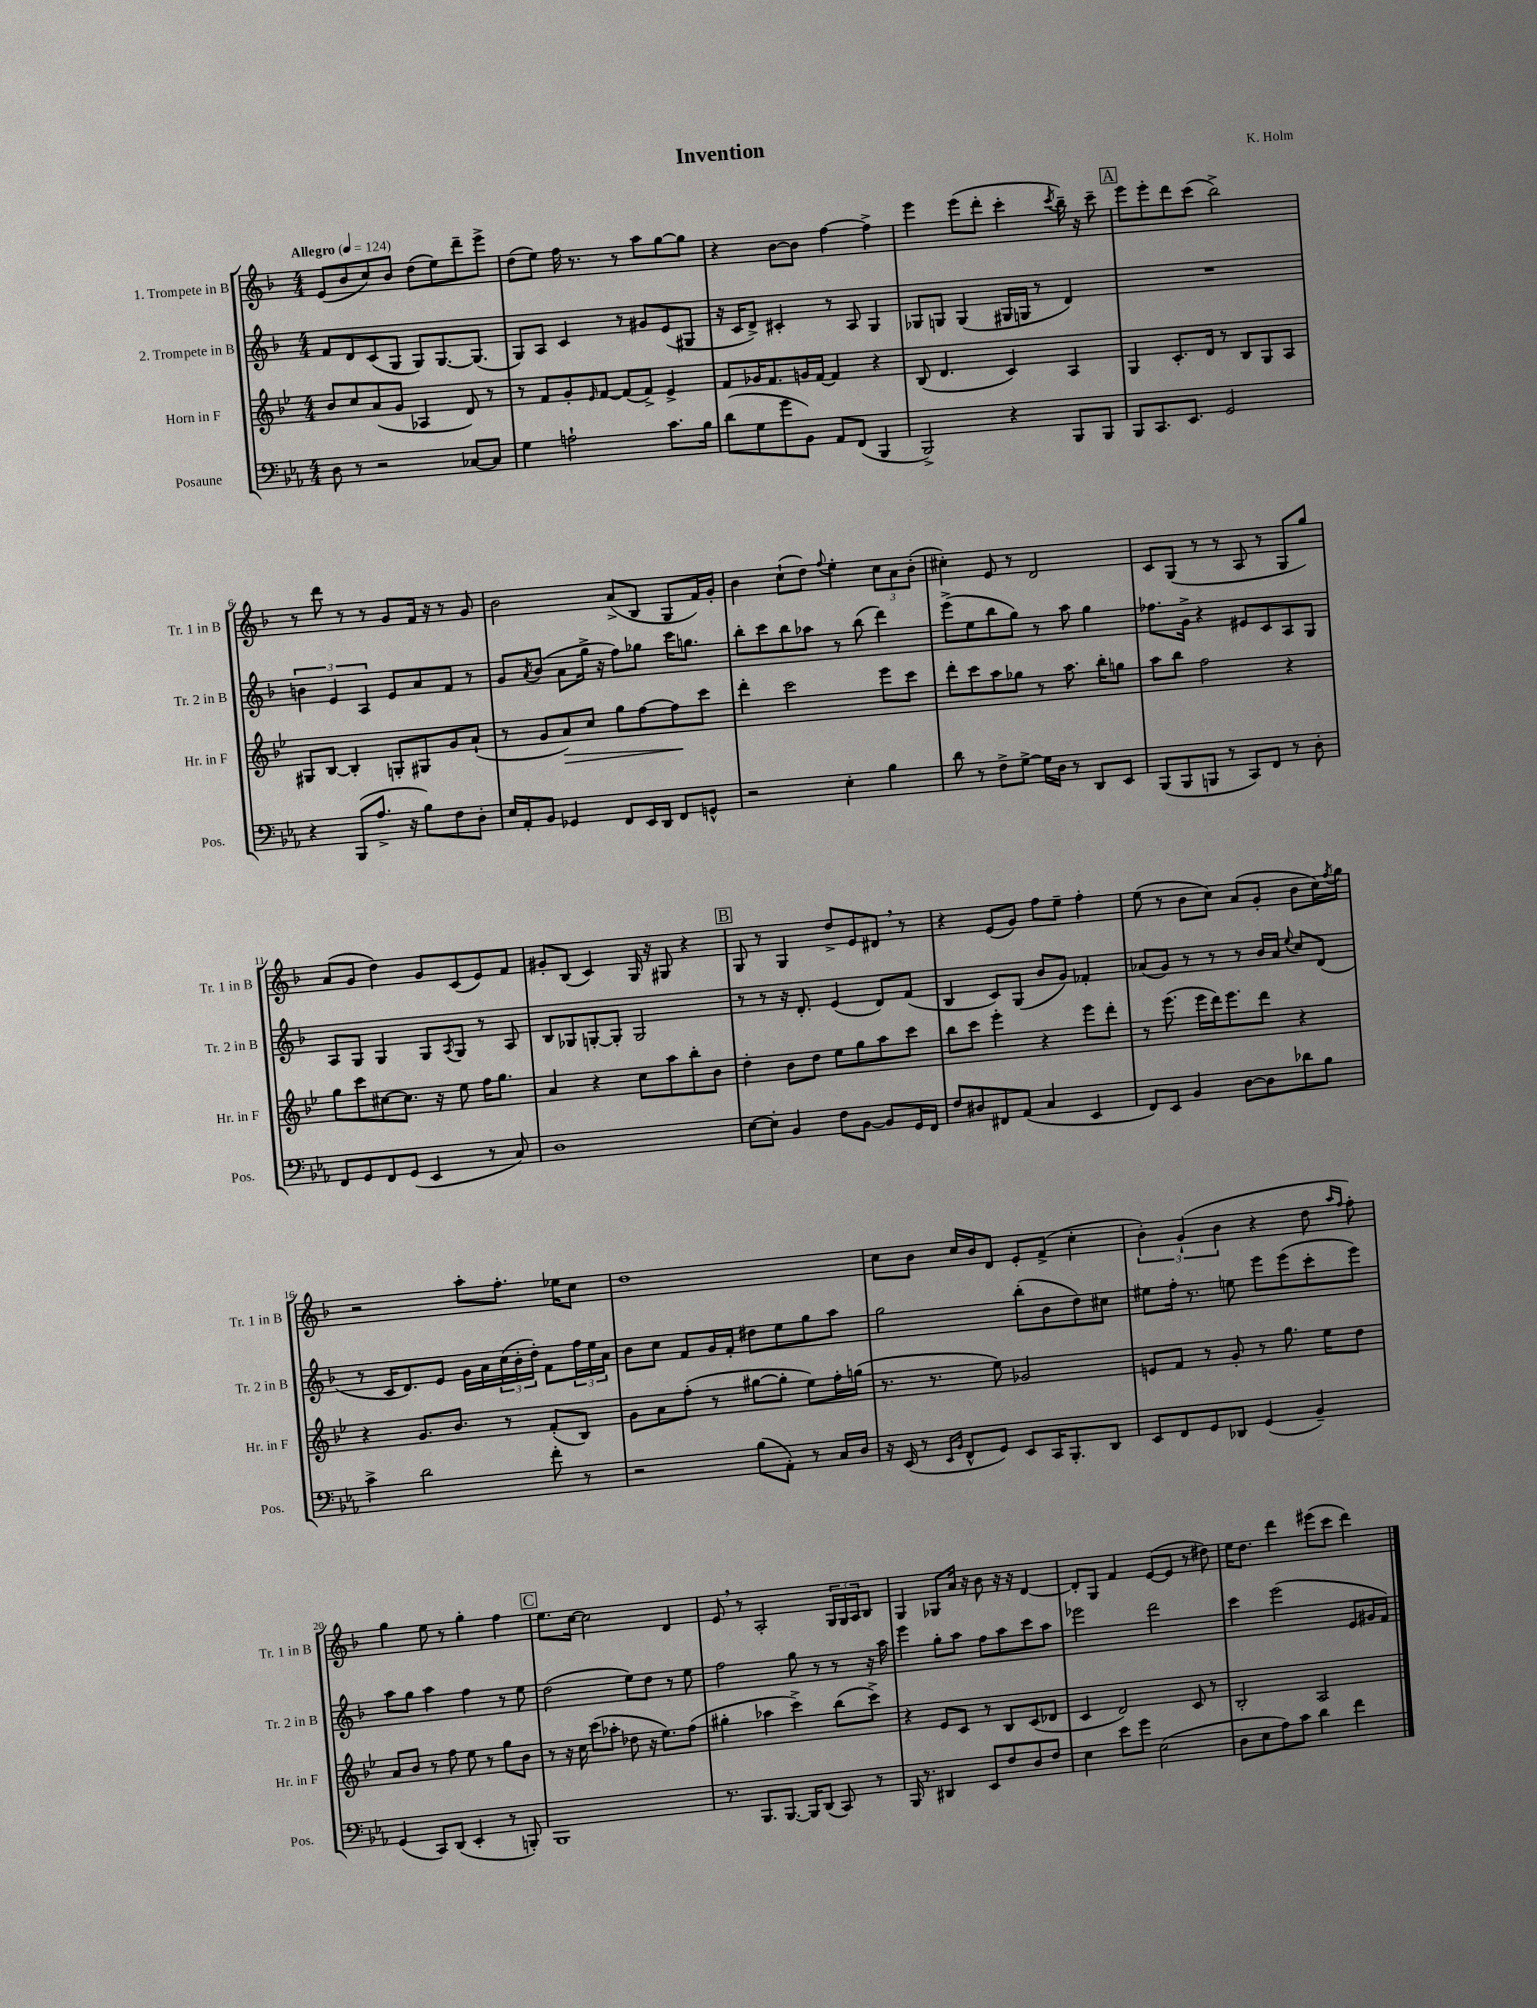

**kern	**kern	**kern	**kern
*staff4	*staff3	*staff2	*staff1
*clefF4	*clefG2	*clefG2	*clefG2
*k[b-e-a-]	*k[b-e-]	*k[b-]	*k[b-]
*M4/4	*M4/4	*M4/4	*M4/4
*MM124	*MM124	*MM124	*MM124
8D	8b-	8f	(8e
8r	8cc	8d	8b-
2r	(8a	(8c	8cc)
.	8g	8G	8b-
.	4A-	8G)	(8dd
.	.	[8.G	8ee)
[8C-	8d)	.	8ddd~
.	.	(8.G]	.
8C-]	8r	.	8eee^
=	=	=	=
4G	8r	8G)	(8dd
.	8f	8A	8ee)
2A`	8g'	4c	16ff
.	.	.	8.r
.	16qqe-	.	.
.	[8f	.	.
.	(8f]	8r	8r
.	8f^)	8g#	8aa
8.c	4e-^	(8e	[8gg
.	.	8G#	8gg]
16B-	.	.	.
=	=	=	=
(8d	8f	16r	4r
.	.	16c	.
8G	16g-	8d^)	.
.	8.f	.	.
8g	.	4c#'	[8b-
8BB-)	16g	.	8b-]
.	[16f	.	.
8AA-	4f]	8r	[4ff
(8FF	.	8A	.
4BBB-	4r	4G	4ff^]
=	=	=	=
2BBB-^)	(8B-	8G-	4eee
.	4.d	8G	.
.	.	(4G	(8eee
.	.	.	8ddd'
4r	4c)	16G#	4ccc'
.	.	16G	.
.	.	8r	.
.	.	.	8qccc
8BBB-	4A	4d)	16bb-~)
.	.	.	16r
8BBB-	.	.	8ccc~
=	=	=	=
8BBB-	4G	1r	8eee
8.CC	.	.	8eee'
.	8.c'	.	8ddd
8.EE-	.	.	.
.	.	.	(8ccc
.	16d	.	.
2GG	8r	.	2bb-^)
.	8B-	.	.
.	8G	.	.
.	8A	.	.
=	=	=	=
4r	8G#	6b	8r
.	[8B-	.	8ddd
.	.	6e	.
(8BBB-	4B-']	.	8r
.	.	6A	.
8.A-^	.	.	8r
.	8G'	8e	8g
16r	.	.	.
8B-)	8G#	8a	16f
.	.	.	16r
8F	8g	8f	8r
8D'	(8a`	8r	8g
=	=	=	=
16E-	8r	8g	2b-
16AA-'	.	.	.
.	.	8qa	.
8BB-	8g	(8b-	.
4GG-	8a)	8a	.
.	8cc	16gg^	.
.	.	16r	.
8FF	8gg	8ff)	(8a^
16EE-	[8ff	8gg-	8B-
16DD	.	.	.
8FF	8ff]	16ccc	8G
.	.	8.gg	.
8GG^^	8ccc	.	16f)
.	.	.	16g'
=	=	=	=
2r	4ddd'	8bb-'	4b-
.	.	8ccc	.
.	2ccc	8bb-	(8cc`
.	.	8aa-	8dd)
.	.	.	8qqff
4E-'	.	8r	4ee'
.	.	(8bb-	.
4B-	8eee-	4ddd)	12cc
.	.	.	12a
.	8ccc	.	.
.	.	.	(12b-'
=	=	=	=
8d	8ddd'	(8eee^	4cc#')
8r	8ccc	8ee	.
8F^	8aa	8bb-	8e
[8G^	8gg-	8gg)	8r
16G]	8r	8r	2d
16D	.	.	.
8r	8.aa	8aa	.
8DD	.	4gg	.
.	16bb-'	.	.
8EE-	8gg	.	.
=	=	=	=
(8BBB-	8aa	8.ff-	8c
8BBB-	8bb-	.	(8G
.	.	16g^	.
8BBB	2ff	4r	8r
8r	.	.	8r
8CC)	.	8e#	8A
8FF	.	8c	8r
8r	4r	8A	8G
8D'	.	8G	8gg)
=	=	=	=
8FF	8gg	8A	(8a
8GG	8ccc	8G	8g
8FF	[8cc#	4G	4dd)
(8GG	8.cc#]	.	.
4EE-	.	8G	8g
.	16r	.	.
.	.	8qA	.
.	8ee-	8G	(8c
8r	16ff	8r	8e)
.	8.gg	.	.
8C)	.	8A	8f
=	=	=	=
1D	4a	8B-	8g#'
.	.	8G-	(8B-
.	4r	[8G'	4c)
.	.	8G']	.
.	8cc	2G	16G
.	.	.	16r
.	8aa	.	8G#
.	8bb-'	.	4r
.	8b-	.	.
=	=	=	=
[8E-	4dd'	8r	8G
8E-']	.	8r	8r
4BB-	8b-	16r	4G
.	.	8.d'	.
.	8dd	.	.
8F	8ee-	(4e	8dd^
[8BB-	8gg	.	8e
8BB-]	8aa	8d)	8d#
16GG	8ccc	(8f	8r
16FF	.	.	.
=	=	=	=
8F	8bb-	4B-	4r
8D#	8ccc	.	.
8FF#	4eee-'	8c)	(8e
(8AA-	.	(8G	8g)
4C	4r	8b-	8ff
.	.	8g)	8ee~
4EE-	8eee-	4f-'	4ff'
.	8ddd'	.	.
=	=	=	=
8FF)	8r	(8a-	(8ee
8EE-	(8.eee-	8g)	8r
4BB-	.	8r	8b-
.	16eee-	.	.
.	16ddd)	8r	8cc)
.	8.eee-	.	.
[8D	.	8r	(8a
8D]	8ddd	16b-	8g'
.	.	16a-	.
.	.	8qqee	.
8d-	4r	8cc	8b-
8B-	.	(8d	16cc)
.	.	.	8qff
.	.	.	16gg
=	=	=	=
4c^	4r	8r	2r
.	.	16c	.
.	.	8.d)	.
2d	8.g	.	.
.	.	8e	.
.	8.b-	.	.
.	.	16g	8aa'
.	.	16a	.
.	8r	(24cc	8.ff'
.	.	24b-'	.
.	.	24dd')	.
8f'	(8f'	8f	.
.	.	.	16ee-
8r	8B-)	24ff	8cc
.	.	24ee	.
.	.	24a	.
=	=	=	=
2r	8g	8b-	1dd
.	8a	8cc	.
.	(8ff'	8f	.
.	8r	16g	.
.	.	16f'	.
(8B-	[8gg#	8dd#	.
8AA-')	8gg#']	8ee	.
8r	8ee-)	8gg	.
16C	16ff'	8aa	.
16D	(16gg	.	.
=	=	=	=
16r	8.r	2gg	8cc
(16EE-	.	.	.
8r	.	.	8b-
.	8.r	.	.
16qqEE-	.	.	.
16qqBB-	.	.	.
8FF^^	.	.	16cc
.	.	.	16b-
8GG)	8ee-)	.	8d
8EE-	2g-	(8bb-'	8e'
16CC	.	8b-	(8f^
8.BBB-'	.	.	.
.	.	8dd)	4cc'
8DD	.	8cc#	.
=	=	=	=
8EE-	8e	8ee#	6b-')
8FF	8f	16ff'	.
.	.	.	(6g`
.	.	8.r	.
8GG	8r	.	.
.	.	.	6b-
8DD-	8g'	8ee	.
(4GG	8r	8eee	4r
.	8.gg	(8eee	.
4BB-~)	.	8ccc'	8dd
.	16ee-	.	.
.	.	.	16qqaa
.	.	.	16qqff
.	8dd	8eee)	8ff')
=	=	=	=
(4GG	8a	8aa	4gg
.	8b-	8gg	.
8CC)	8r	4aa	8ee
(8DD	8ff	.	8r
4EE-'	8ee-	4ff	4gg'
.	8r	.	.
8r	8gg	8r	4ff
8BBB')	8b-	8ee	.
=	=	=	=
1BBB-	8r	(2dd	8.ee
.	16r	.	.
.	16cc	.	[16cc
.	(8ccc	.	2cc]
.	8aa-'	.	.
.	8dd-	8ee)	.
.	16r	8dd	.
.	8.ee-)	.	.
.	.	8r	4d
.	(8ff	8ee	.
=	=	=	=
8.r	4gg#'	2ff	8e
.	.	.	8r
8.BBB-	.	.	.
.	4aa-	.	2A'
[8.BBB-	.	.	.
.	4ccc^)	8gg	.
16BBB-]	.	.	.
(8DD	.	8r	.
8CC)	(8bb-	8r	24G
.	.	.	24G
.	.	.	24A
8r	8ccc^)	16r	8B-
.	.	16aa	.
=	=	=	=
16BBB-	4r	4eee	4G
8.r	.	.	.
4DD#	8e-	8gg'	8G-
.	8c	8aa	16a
.	.	.	16r
8EE-	8r	8ff	8b-
8F	8B-	8aa	16r
.	.	.	16r
8D	(8c	8ccc	[4d
8F	8d-	8aa	.
=	=	=	=
4E-	4c	2eee-	8d']
.	.	.	8G
8e-	2d)	.	4f
8g	.	.	.
(2E-	.	2ddd	([8e
.	.	.	8e]
.	8c	.	8r
.	8r	.	8dd#)
=	=	=	=
8D	2B-'	4ccc	16ee
.	.	.	8.dd
8E-	.	.	.
8A-)	.	(2eee	4ddd
8c	.	.	.
4d	2A	.	(8eee#
.	.	.	8ccc
4f	.	8e	4ddd)
.	.	16g#	.
.	.	16f)	.
==	==	==	==
*-	*-	*-	*-
